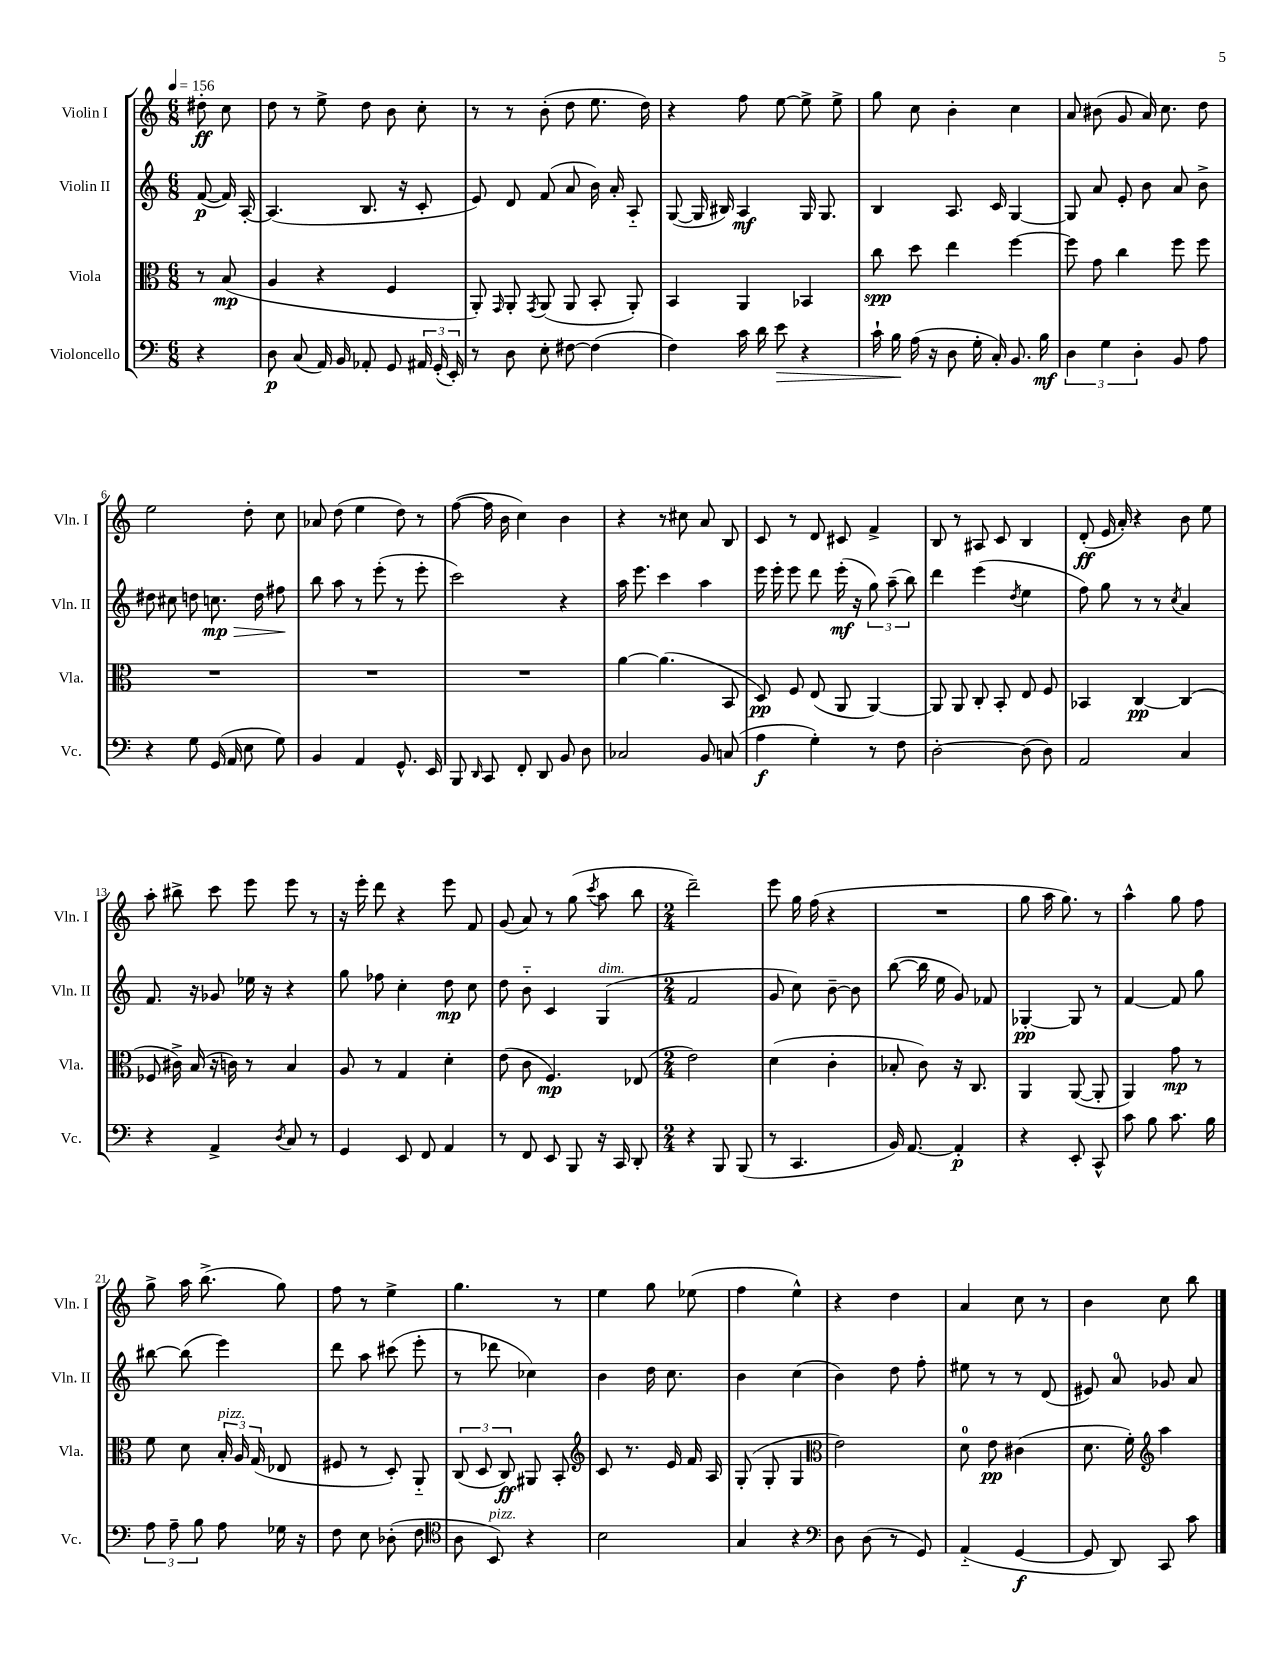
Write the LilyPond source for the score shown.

<<
\new StaffGroup <<
\new Staff = "s0" \with { instrumentName = "Violin I" shortInstrumentName = "Vln. I" } {
    \clef treble \key c \major \numericTimeSignature \time 6/8 \partial 4 \tempo 4 = 156
    \autoBeamOff dis''8-.\ff c''8 |
    d''8 r8 e''8-> d''8 b'8 c''8-. |
    r8 r8 b'8-.( d''8 e''8. d''16) |
    r4 f''8 e''8~ e''8-> e''8-> |
    g''8 c''8 b'4-. c''4 |
    a'8 bis'8( g'8 a'16) c''8. d''8 |
    e''2 d''8-. c''8 |
    aes'8 d''8( e''4 d''8) r8 |
    f''8~( f''16 b'16 c''4) b'4 |
    r4 r8 cis''8 a'8 b8 |
    c'8 r8 d'8 cis'8 f'4-> |
    b8 r8 ais8 c'8 b4 |
    d'8-.\ff( e'16 a'16-.) r4 b'8 e''8 |
    a''8-. bis''8-> c'''8 e'''8 e'''8 r8 |
    r16 e'''16-. d'''8 r4 e'''8 f'8 |
    g'8( a'8) r8 g''8( \acciaccatura { c'''8 } a''8 b''8 |
    \numericTimeSignature \time 2/4 d'''2--) |
    e'''8 g''16 f''16( r4 |
    R2 |
    g''8 a''16 g''8.) r8 |
    a''4-^ g''8 f''8 |
    g''8-> a''16 b''8.->( g''8) |
    f''8 r8 e''4-> |
    g''4. r8 |
    e''4 g''8 ees''8( |
    f''4 e''4-^) |
    r4 d''4 |
    a'4 c''8 r8 |
    b'4 c''8 b''8 \bar "|." |
}
\new Staff = "s1" \with { instrumentName = "Violin II" shortInstrumentName = "Vln. II" } {
    \clef treble \key c \major \numericTimeSignature \time 6/8 \partial 4
    \autoBeamOff f'8~\p( f'16) a16~-. |
    a4.( b8. r16 c'8-. |
    e'8) d'8 f'8( a'8 b'16) a'16-. a8-_ |
    g8~( g16 bis16) a4\mf g16 g8. |
    b4 a8. c'16 g4~ |
    g8 a'8 e'8-. b'8 a'8 b'8-> |
    dis''8 cis''8 d''8 c''8.\mp\> d''16 fis''8\! |
    b''8 a''8 r8 e'''8-.( r8 e'''8-. |
    c'''2) r4 |
    a''16 e'''8. c'''4 a''4 |
    e'''16 e'''16-. e'''8 d'''8 e'''16-.\mf( r16 \tuplet 3/2 { g''8) a''8--( b''8) } |
    d'''4 e'''4( \acciaccatura { d''8 } e''4 |
    f''8) g''8 r8 r8 \acciaccatura { c''8 } a'4 |
    f'8. r16 ges'8 ees''16 r16 r4 |
    g''8 fes''8 c''4-. d''8\mp c''8 |
    d''8 b'8-_ c'4 g4^\markup { \italic "dim." }( |
    \numericTimeSignature \time 2/4 f'2 |
    g'8 c''8) b'8~-- b'8 |
    b''8~( b''16 e''16 g'8) fes'8 |
    ges4~-.\pp ges8 r8 |
    f'4~ f'8 g''8 |
    bis''8~ bis''8( e'''4) |
    d'''8 a''8 cis'''8( e'''8-. |
    r8 des'''8 ces''4) |
    b'4 d''16 c''8. |
    b'4 c''4( |
    b'4) d''8 f''8-. |
    eis''8 r8 r8 d'8( |
    eis'8) a'8-0 ges'8 a'8 \bar "|." |
}
\new Staff = "s2" \with { instrumentName = "Viola" shortInstrumentName = "Vla." } {
    \clef alto \key c \major \numericTimeSignature \time 6/8 \partial 4
    \autoBeamOff r8 b8\mp( |
    a4 r4 f4 |
    a,8-.) \grace { g,16 } a,8-. \acciaccatura { g,8 } a,8( a,8 b,8-. a,8-.) |
    b,4 a,4 bes,4 |
    c''8\spp d''8 e''4 f''4~ |
    f''8 g'8 c''4 f''8 f''8 |
    R2. |
    R2. |
    R2. |
    a'4~ a'4.( b,8 |
    d8\pp) f8 e8( a,8 a,4~) |
    a,8 a,8 c8-. b,8-. e8 f8 |
    bes,4 c4~\pp c4( |
    fes8 cis'16->) b16( r16 c'16) r8 b4 |
    a8 r8 g4 d'4-. |
    e'8( c'8 f4.\mp) ees8( |
    \numericTimeSignature \time 2/4 e'2) |
    d'4( c'4-. |
    bes8-. c'8) r16 c8. |
    a,4 a,8~( a,8-. |
    a,4) g'8\mp r8 |
    f'8 d'8 \tuplet 3/2 { b16-.^\markup { \italic "pizz." } a16 g16( } ees8 |
    fis8 r8 d8-.) a,8-_ |
    \tuplet 3/2 { c8( d8 c8\ff) } ais,8 b,8-. |
    \clef treble c'8 r8. e'16 f'16 a16 |
    g8-.( g8-. g4 |
    \clef alto e'2) |
    d'8-0 e'8\pp cis'4( |
    d'8. f'16-.) \clef treble a''4 \bar "|." |
}
\new Staff = "s3" \with { instrumentName = "Violoncello" shortInstrumentName = "Vc." } {
    \clef bass \key c \major \numericTimeSignature \time 6/8 \partial 4
    \autoBeamOff r4 |
    d8\p c8( a,16) b,16 aes,8-. g,8 \tuplet 3/2 { ais,16 g,16-.( e,16-.) } |
    r8 d8 e8-. fis8~ fis4( |
    f4) c'16 d'16 e'8\> r4 |
    c'16-! b16\! a16( r16 d8 g16-. c16-.) b,8. b16\mf |
    \tuplet 3/2 { d4 g4 d4-. } b,8 a8 |
    r4 g8 g,16( a,16 e8 g8) |
    b,4 a,4 g,8.-^ e,16 |
    b,,8 \grace { d,16 } c,8 f,8-. d,8 b,8 d8 |
    ces2 b,8 c8( |
    a4\f g4-.) r8 f8 |
    d2~-. d8( d8) |
    a,2 c4 |
    r4 a,4-> \acciaccatura { d8 } c8 r8 |
    g,4 e,8 f,8 a,4 |
    r8 f,8 e,8 b,,8 r16 c,16 d,8-. |
    \numericTimeSignature \time 2/4 r4 b,,8 b,,8( |
    r8 c,4. |
    b,16) a,8.~ a,4-.\p |
    r4 e,8-. c,8-^ |
    c'8 b8 c'8. b16 |
    \tuplet 3/2 { a8 a8-- b8 } a8 ges16 r16 |
    f8 e8 des8-.( f8 |
    \clef tenor a8 b,8^\markup { \italic "pizz." }) r4 |
    b2 |
    g4 r4 |
    \clef bass d8 d8( r8 g,8) |
    a,4-_( g,4~\f |
    g,8 d,8) c,8 c'8 \bar "|." |
}
>>
>>
